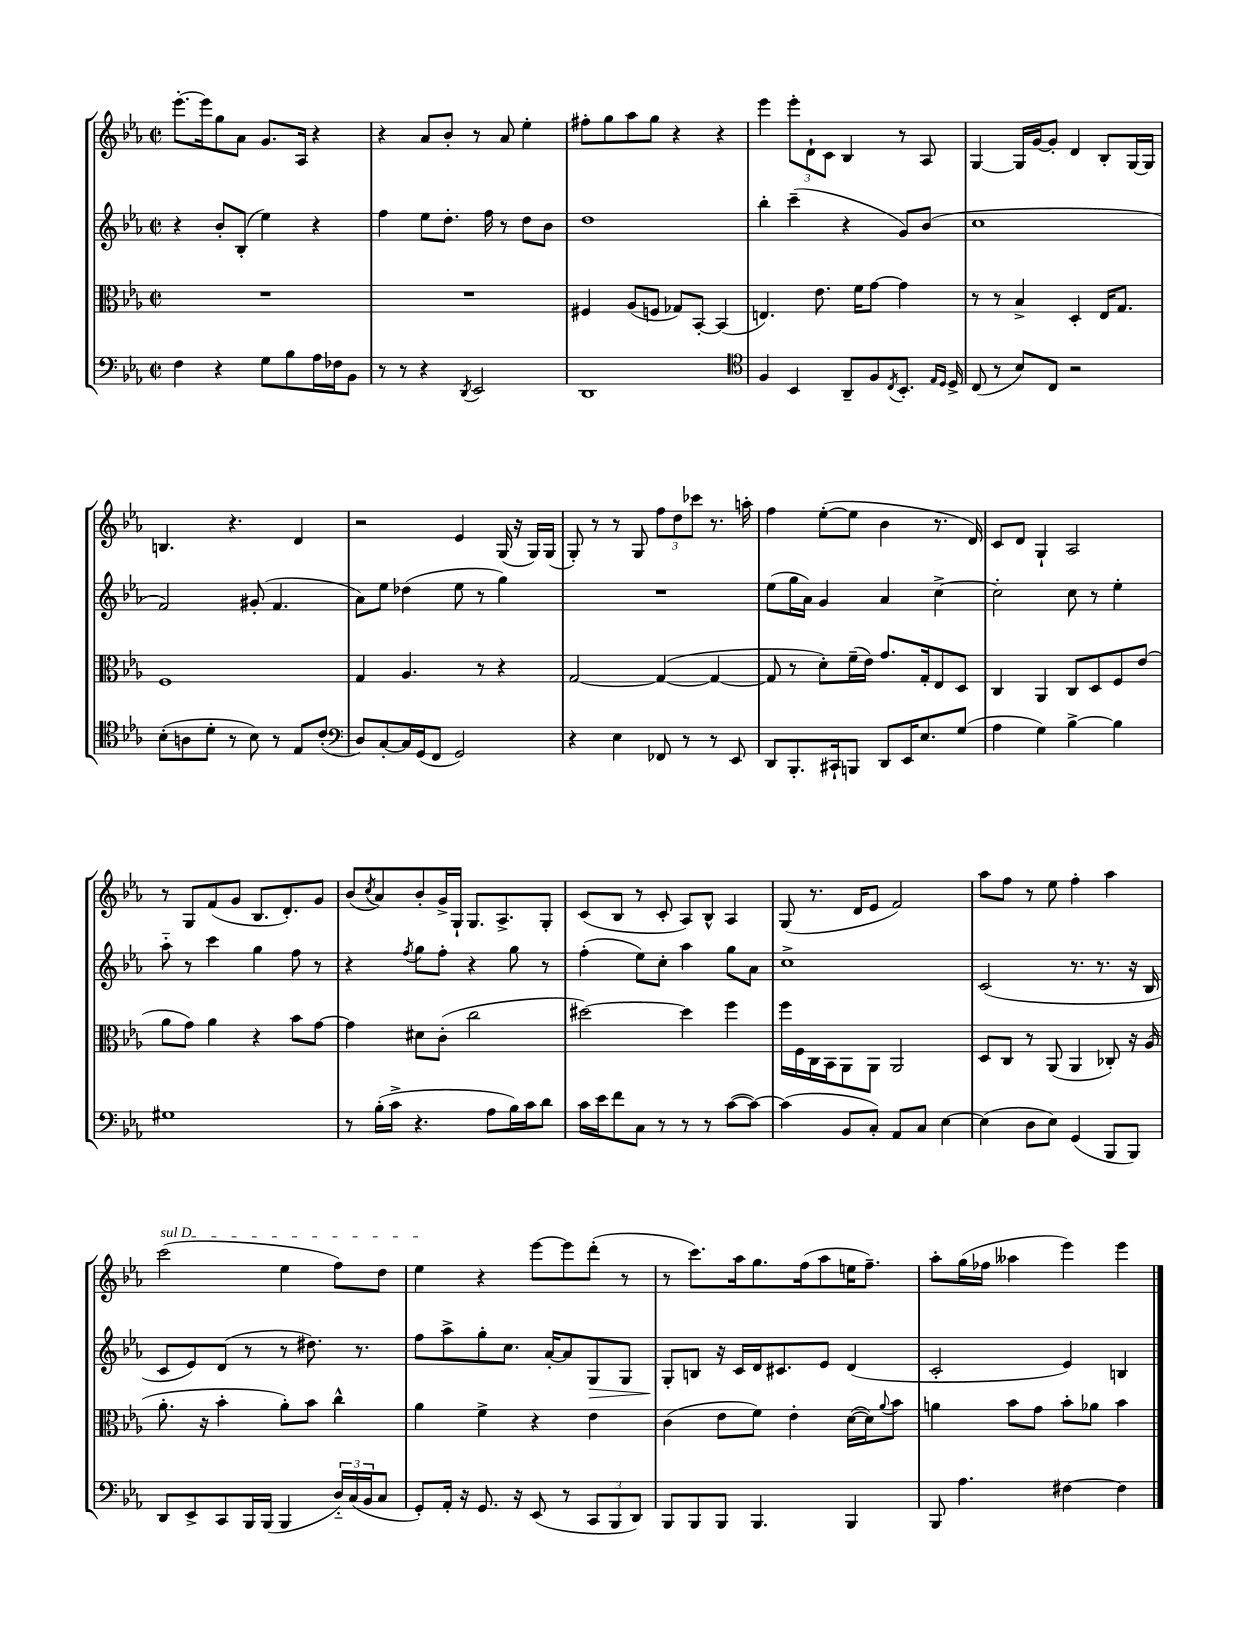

**kern	**kern	**kern	**kern
*staff4	*staff3	*staff2	*staff1
*clefF4	*clefC3	*clefG2	*clefG2
*k[b-e-a-]	*k[b-e-a-]	*k[b-e-a-]	*k[b-e-a-]
*M2/2	*M2/2	*M2/2	*M2/2
*met(c|)	*met(c|)	*met(c|)	*met(c|)
4F\	1r	4r	[8.eee-'\L
.	.	.	16eee-\]k
4r	.	8b-'/L	8gg\
.	.	(8B-'/J	8a-\J
8G\L	.	4ee-\)	8.g/L
8B-\	.	.	.
.	.	.	16A-/Jk
16A-\L	.	4r	4r
16F-\J	.	.	.
8BB-\J	.	.	.
=	=	=	=
8r	1r	4ff\	4r
8r	.	.	.
4r	.	8ee-\L	8a-/L
.	.	8.dd'\J	8b-'/J
8qDD/	.	.	.
2EE-/	.	.	8r
.	.	16ff\	.
.	.	8r	8a-/
.	.	8dd\L	4ee-'\
.	.	8b-\J	.
=	=	=	=
1DD	4F#/	1dd	8ff#'\L
.	.	.	8gg\
.	(8A-/L	.	8aa-\
.	8F/J	.	8gg\J
.	8G-/L)	.	4r
.	[8BB-'/J	.	.
.	(4BB-/]	.	4r
=	=	=	=
*clefC4	*	*	*
4F/	4.E/)	4bb-'\	4eee-\
4BB-/	.	(4ccc~\	12eee-'\L
.	.	.	12d`\
.	8.e-\	.	.
.	.	.	12c\J
8AA-~/L	.	4r	4B-/
.	16f\LK	.	.
8F/	[8g\J	.	.
8qC/	.	.	.
8.BB-'/J	4g\]	8g/L)	8r
.	.	(8b-/J	8A-/
16qqE-/LL	.	.	.
16qqD/JJ	.	.	.
16D^/	.	.	.
=	=	=	=
(8C/	8r	1cc	[4G/
8r	8r	.	.
8B-/L)	4B-^/	.	16G/]LL
.	.	.	[16g/J
8C/J	.	.	8g'/]J
2r	4D'/	.	4d/
.	16E-/LK	.	8B-'/L
.	8.G/J	.	.
.	.	.	[16G/L
.	.	.	16G/]JJ
=	=	=	=
(8B-'\L	1F	2f/)	4.B/
8A\	.	.	.
8d'\J	.	.	.
8r	.	.	4.r
8B-\)	.	(8g#'/	.
8r	.	4.f/	.
8E-/L	.	.	4d/
(8c'/J	.	.	.
=	=	=	=
*clefF4	*	*	*
8D/L)	4G/	8a-\L)	2r
[8C'/	.	8ee-\J	.
16C/]L	4.A-/	(4dd-\	.
(16GG/J	.	.	.
8FF/J	.	.	.
2GG/)	.	8ee-\	4e-/
.	8r	8r	.
.	4r	4gg\)	(16G/
.	.	.	16r
.	.	.	16G/LL)
.	.	.	(16G/JJ
=	=	=	=
4r	[2G/	1r	8G'/)
.	.	.	8r
4E-\	.	.	8r
.	.	.	8G/
8FF-/	(4G/_	.	12ff\L
.	.	.	12dd\
8r	.	.	.
.	.	.	12ccc-\J
8r	4G/_	.	8.r
8EE-/	.	.	.
.	.	.	16aa'\
=	=	=	=
8DD/L	8G/]	(8ee-\L	4ff\
8.BBB-'/	8r	16gg\L	.
.	.	16a-\JJ)	.
.	8d'\L)	4g/	([8ee-'\L
16CC#`/k	.	.	.
8BBB/J	(16f~\L	.	8ee-\]J
.	16e-\JJ)	.	.
8DD/L	8.g/L	4a-/	4b-\
16EE-/K	.	.	.
8.E-/	16G'/k	.	.
.	8E-/	[4cc^\	8.r
(8G/J	8D/J	.	.
.	.	.	16d/)
=	=	=	=
4A-\	4C/	2cc'\]	8c/L
.	.	.	8d/J
4G\)	4AA-/	.	4G`/
[4B-^\	8C/L	8cc\	2A-/
.	8D/	8r	.
4B-\]	8F/	4ee-'\	.
.	(8e-/J	.	.
=	=	=	=
1G#	8a-\L	8aa-'~\	8r
.	8g\J)	8r	8G/L
.	4a-\	4ccc\	(8f/
.	.	.	8g/J
.	4r	4gg\	8.B-/L
.	.	.	8.d'/)
.	8b-\L	8ff\	.
.	[8g\J	8r	8g/J
=	=	=	=
8r	4g\]	4r	(8b-/L
.	.	.	8qcc/
(16B-'\LL	.	.	8a-/)
16c^\JJ	.	.	.
.	.	8qff/	.
4.r	8d#\L	8gg\L	8b-'/
.	(8c'\J	8ff'\J	16g^/L
.	.	.	16G`/JJ
.	2cc\	4r	8.G/L
8A-\L	.	.	.
.	.	.	8.A-^/
16B-\L)	.	8gg\	.
16c\J	.	.	.
8d\J	.	8r	8G'/J
=	=	=	=
16c\LL	[2dd#\)	(4ff'\	(8c/L
16e-\J	.	.	.
8f\	.	.	8B-/J
8C\J	.	8ee-\L)	8r
8r	.	8cc'\J	8c'/
8r	4dd#\]	4aa-\	8A-/L)
8r	.	.	8B-^^/J
([8c\L	4ff\	8gg\L	4A-/
8c\_J)	.	8a-\J	.
=	=	=	=
(4c\]	16ff\LL	1cc^	(8G/
.	16F\	.	.
.	16C\	.	8.r
.	16BB-\J	.	.
8BB-/L	8AA-\	.	.
.	.	.	16d/LK
8C'/J)	8AA-\J	.	8e-/J
8AA-/L	2AA-/	.	2f/)
8C/J	.	.	.
[4E-\	.	.	.
=	=	=	=
(4E-\]	8D/L	(2c/	8aa-\L
.	8C/J	.	8ff\J
8D\L	8r	.	8r
8E-\J)	(8AA-/	.	8ee-\
(4GG/	4AA-/	8.r	4ff'\
.	.	8.r	.
8BBB-/L	8C-'/)	.	4aa-\
8BBB-/J)	16r	16r	.
.	(16A-/	16B-/	.
=	=	=	=
8DD/L	8.a-'\	8c/L	(2ccc\
8EE-^/	.	8e-/)	.
.	16r	.	.
8CC/	4b-'\	(8d/J	.
16BBB-/L	.	8r	.
(16BBB-/JJ	.	.	.
4BBB-/	8a-'\L)	8r	4ee-\
.	8b-\J	8.dd#\)	.
24D'~/LL)	4cc^^\	.	8ff\L)
(24C/	.	.	.
.	.	8.r	.
24BB-/J	.	.	.
8C/J	.	.	8dd\J
=	=	=	=
8GG'/L)	4a-\	8ff\L	4ee-\
16AA-'/Jk	.	8aa-^\	.
16r	.	.	.
8.GG/	4f^\	8gg'\	4r
.	.	8.cc\J	.
16r	.	.	.
(8EE-/	4r	.	[8eee-\L
.	.	[16a-'/LK	.
8r	.	8a-/]	8eee-\]
12CC/L	4e-\	8G/	(8ddd'\J
12BBB-/	.	.	.
.	.	8G/J	8r
12DD/J)	.	.	.
=	=	=	=
8BBB-/L	(4c\	8G'/L	8r
8BBB-/	.	8B/J	8.ccc\L)
8BBB-/J	8e-\L	16r	.
.	.	16c/LL	16aa-\k
4.BBB-/	8f\J)	16d/J	8.gg\
.	.	8.c#/	.
.	4e-'\	.	.
.	.	.	(16ff\k
.	.	8e-/J	8aa-\
4BBB-/	([16d\LL	(4d/	16ee\K
.	16d\]J)	.	8.ff~\J)
.	8qqa-/	.	.
.	8b-\J	.	.
=	=	=	=
8BBB-/	4a\	2c'/	8aa-'\L
4.A-\	.	.	(16gg\L
.	.	.	16ff-\JJ
.	8b-\L	.	4aa--\
.	8g\J	.	.
[4F#\	8b-'\L	4e-/)	4eee-\)
.	8a-\J	.	.
4F#\]	4b-\	4B/	4eee-\
==	==	==	==
*-	*-	*-	*-
